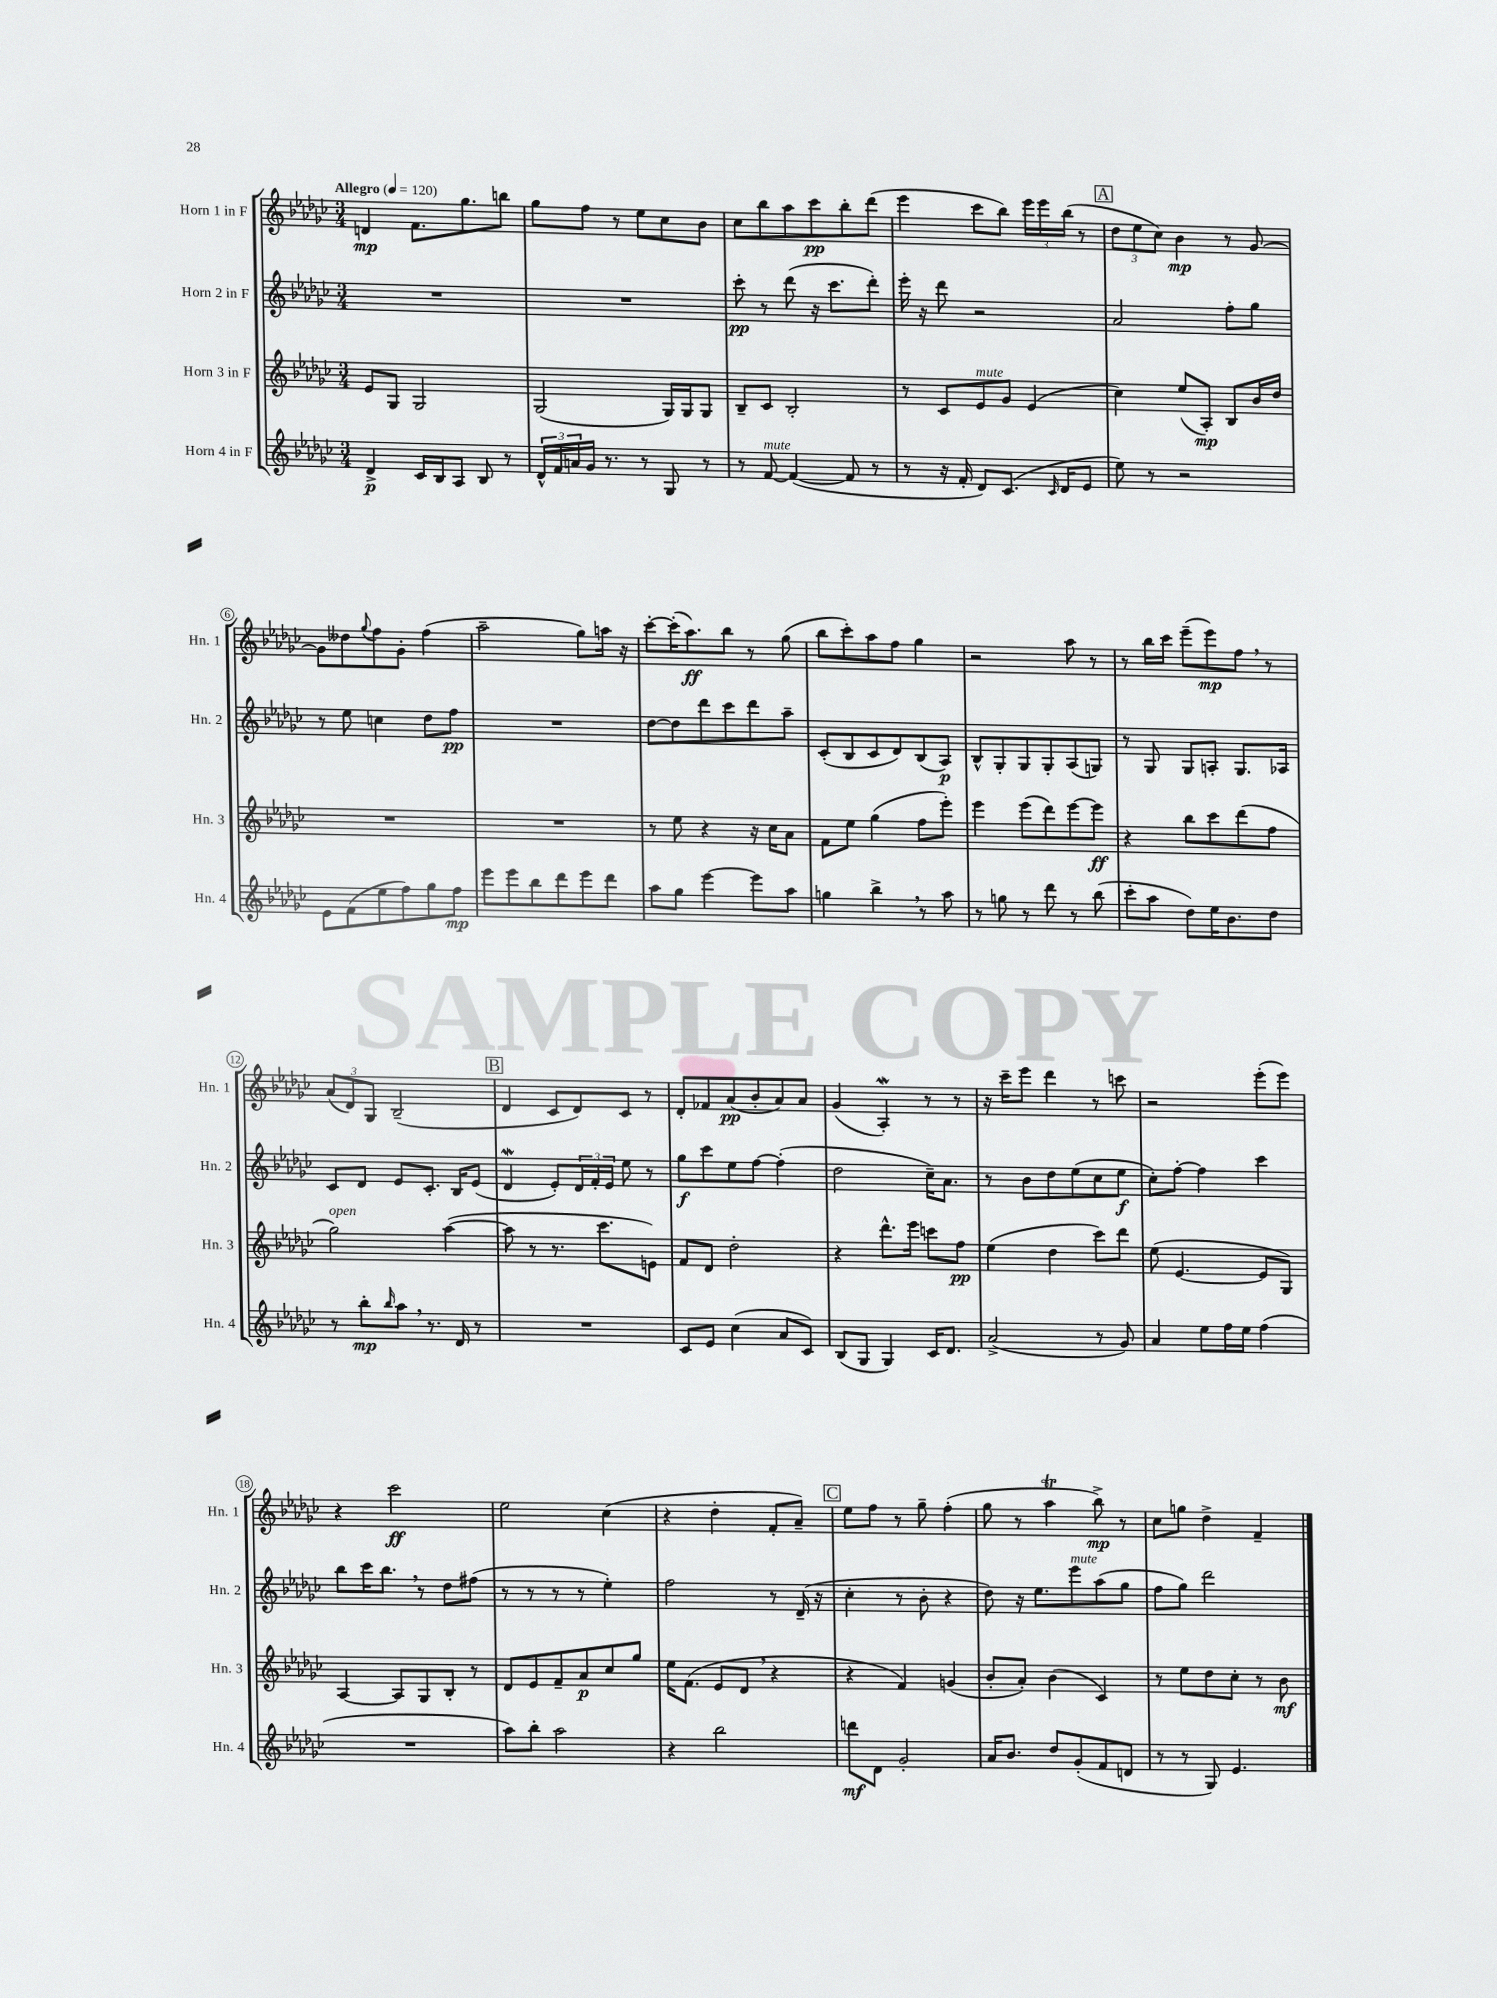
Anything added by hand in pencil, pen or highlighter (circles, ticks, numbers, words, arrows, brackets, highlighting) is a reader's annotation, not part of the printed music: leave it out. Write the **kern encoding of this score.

**kern	**kern	**kern	**kern
*staff4	*staff3	*staff2	*staff1
*clefG2	*clefG2	*clefG2	*clefG2
*k[b-e-a-d-g-c-]	*k[b-e-a-d-g-c-]	*k[b-e-a-d-g-c-]	*k[b-e-a-d-g-c-]
*M3/4	*M3/4	*M3/4	*M3/4
*MM120	*MM120	*MM120	*MM120
4d-^	8e-	2.r	4d
.	8G-	.	.
16c-	2G-	.	8.f
16B-	.	.	.
8A-	.	.	.
.	.	.	8.gg-
8B-	.	.	.
8r	.	.	8bb
=	=	=	=
24d-^^	(2G-	2.r	8gg-
24f	.	.	.
24a	.	.	.
16g-	.	.	8ff
8.r	.	.	.
.	.	.	8r
8r	.	.	8ee-
8G-	16G-)	.	8cc-
.	16G-	.	.
8r	8G-	.	8b-
=	=	=	=
8r	8B-~	8ccc-'	8cc-
[8f	8c-	8r	8bb-
(4f_	2B-'	(8ddd-	8aa-
.	.	16r	8ccc-
.	.	8.ccc-	.
8f]	.	.	8bb-'
8r	.	8ddd-')	(8ddd-
=	=	=	=
8r	8r	16eee-'	4eee-
.	.	16r	.
16r	8c-	8ddd-	.
16f'	.	.	.
8d-)	8e-	2r	8ccc-
(8.c-	8g-	.	8bb-)
.	(4e-	.	24eee-
.	.	.	24eee-
16qqc-	.	.	.
16d-	.	.	.
.	.	.	(24bb-
8e-	.	.	8r
=	=	=	=
8ee-)	4cc-)	2a-	12dd-
.	.	.	12ee-
8r	.	.	.
.	.	.	12cc-)
2r	(8ee-	.	4b-
.	8A-')	.	.
.	8B-	8ff'	8r
.	16b-	8gg-	[8g-
.	16dd-	.	.
=	=	=	=
8e-	2.r	8r	8g-]
(8f	.	8ee-	8dd--
.	.	.	8qqgg-
8ee-	.	4cc	8ff
8ff)	.	.	8g-'
8gg-	.	8dd-	(4ff
8ff	.	8ff	.
=	=	=	=
8eee-	2.r	2.r	2aa-~
8eee-	.	.	.
8bb-	.	.	.
8ddd-	.	.	.
8eee-	.	.	8gg-)
8ddd-	.	.	16aa
.	.	.	16r
=	=	=	=
8aa-	8r	[8dd-	[8ccc-'
8gg-	8ee-	8dd-]	(16ccc-']
.	.	.	8.aa-)
[4eee-	4r	8ddd-	.
.	.	8ccc-	8bb-
8eee-]	16r	8ddd-	8r
.	16cc-	.	.
8aa-	8a-	8aa-~	(8gg-
=	=	=	=
4gg	8f	(8c-'	8bb-
.	8ee-	8B-	8ccc-')
4bb-^	(4gg-	8c-	8aa-
.	.	8d-)	8ff
8r	8ff	(8B-	4gg-
8aa-	8eee-')	8A-)	.
=	=	=	=
8r	4eee-	8B-^^	2r
8gg	.	8G-'	.
8r	(8eee-	8G-	.
8ddd-	8ddd-)	8G-'	.
8r	[8eee-	(8A-	8aa-
(8bb-	8eee-]	8G)	8r
=	=	=	=
8ccc-'	4r	8r	8r
8aa-	.	8G-	16bb-
.	.	.	16ccc-
8dd-)	8bb-	8G-	(8eee-~
16ee-	8ccc-	8A'	8eee-)
8.b-	.	.	.
.	(8ddd-	8.G-	8ff
8dd-	8ff	.	8r
.	.	16A-	.
=	=	=	=
8r	2gg-)	8c-	(12a-
.	.	.	12d-)
8bb-'	.	8d-	.
.	.	.	12G-
16qqbb-	.	.	.
8aa-	.	8e-	(2B-~
8.r	.	8.c-'	.
.	([4aa-	.	.
16d-	.	16B-	.
8r	.	(8e-	.
=	=	=	=
2.r	8aa-]	4d-	4d-
.	8r	.	.
.	8.r	8e-')	8c-
.	.	24d-	8d-)
.	.	24f'	.
.	8.ccc-	.	.
.	.	24e-	.
.	.	8ee-	8c-
.	8e)	8r	8r
=	=	=	=
8c-	8f	8gg-	8d-'
8e-	8d-	8ccc-	8f-
(4cc-	2dd-'	8ee-	(8a-
.	.	[8ff	8b-'
8a-	.	(4ff']	8a-)
8c-)	.	.	8a-
=	=	=	=
(8B-	4r	2dd-	(4g-
8G-	.	.	.
4G-)	8.ddd-^^	.	4A-')
.	16eee-	.	.
16c-	8ccc	16cc-~)	8r
8.d-	.	8.a-	.
.	8ff	.	8r
=	=	=	=
(2a-^	(4ee-	8r	16r
.	.	.	16ccc-~
.	.	8b-	8eee-
.	4dd-	8dd-	4ddd-
.	.	(8ee-	.
8r	8ccc-)	8cc-	8r
8g-)	8ddd-	8ee-	8ccc
=	=	=	=
4a-	(8ee-	8cc-')	2r
.	[4.e-	[8ff'	.
8ee-	.	4ff]	.
16ff	.	.	.
16ee-	.	.	.
(4ff	8e-]	4ccc-	(8eee-'
.	8G-)	.	8eee-)
=	=	=	=
2.r	[4A-	8bb-	4r
.	.	16ccc-	.
.	.	8.bb-	.
.	8A-]	.	2ccc-
.	8G-	8r	.
.	8B-'	8dd-	.
.	8r	(8ff#	.
=	=	=	=
8aa-)	8d-	8r	2ee-
8bb-'	8e-	8r	.
2aa-	8f~	8r	.
.	8a-	8r	.
.	8cc-	4ee-')	(4cc-
.	8gg-	.	.
=	=	=	=
4r	16ee-	2ff	4r
.	(8.f	.	.
2bb-	8e-	.	4dd-'
.	8d-	.	.
.	4r	8r	8f'
.	.	(16d-~	8a-~)
.	.	16r	.
=	=	=	=
8ddd	4r	4cc-'	8ee-
8d-	.	.	8ff
2g-'	4f)	8r	8r
.	.	8b-'	8gg-~
.	(4g	4r	(4ff'
=	=	=	=
16a-	8b-'	8dd-)	8gg-
8.b-	.	.	.
.	8a-')	16r	8r
.	.	8.ee-	.
8dd-	(4b-	.	4aa-
(8g-'	.	8eee-	.
8f	4c-)	(8aa-	8bb-^)
8d	.	8gg-	8r
=	=	=	=
8r	8r	8ff	8cc-
8r	8ee-	8gg-)	8gg
8G-)	8dd-	2ddd-	4dd-^
4.e-	8cc-'	.	.
.	8r	.	4f~
.	8b-	.	.
==	==	==	==
*-	*-	*-	*-
